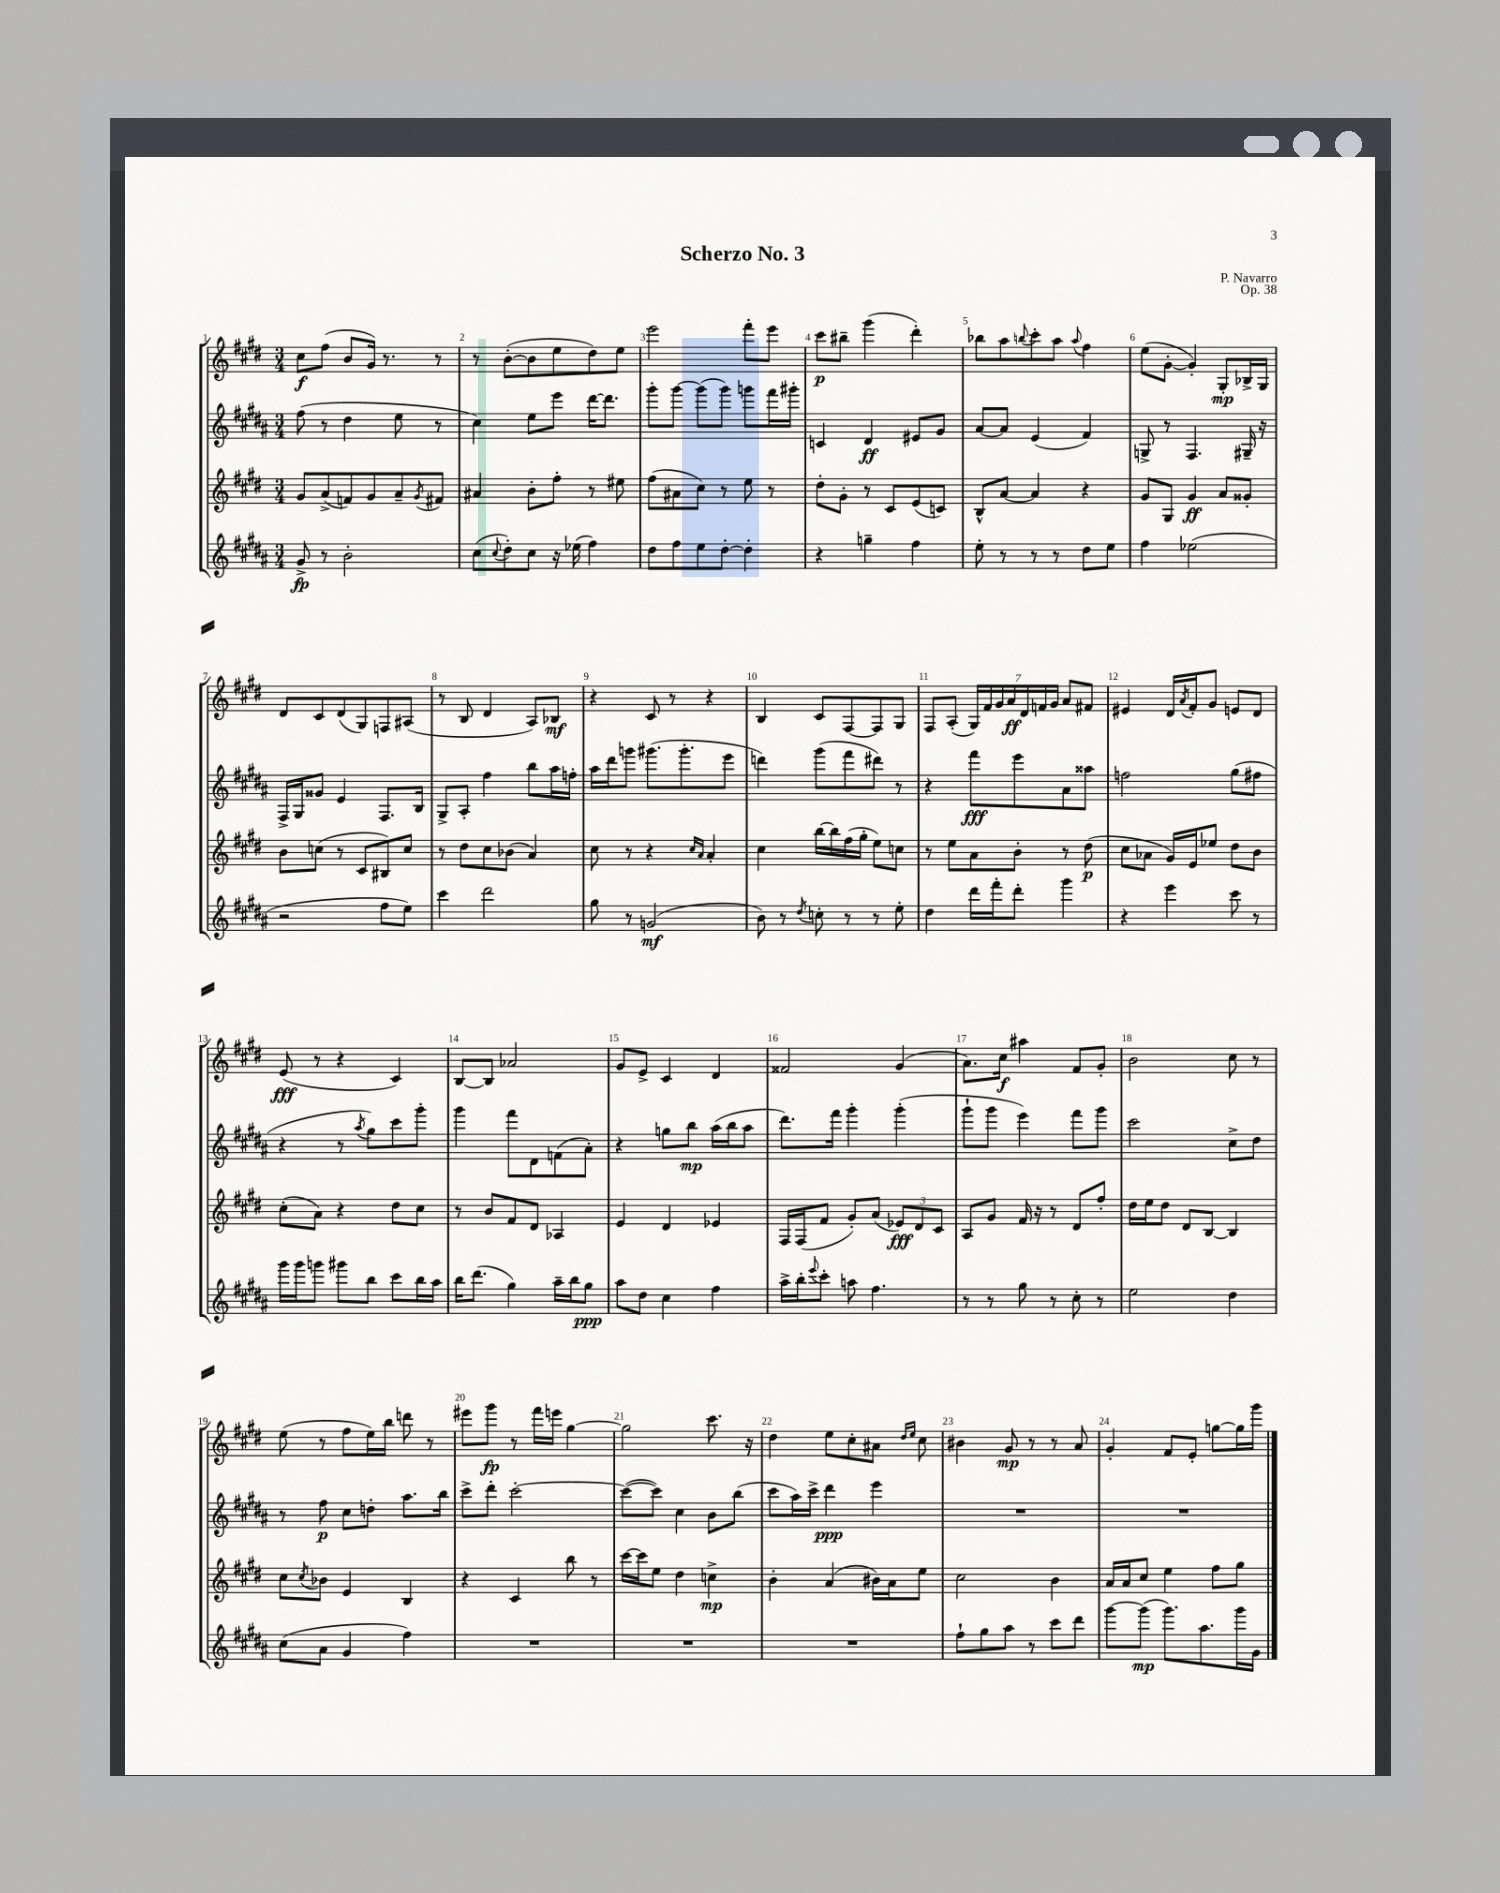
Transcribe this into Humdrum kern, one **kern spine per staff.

**kern	**kern	**kern	**kern
*staff4	*staff3	*staff2	*staff1
*clefG2	*clefG2	*clefG2	*clefG2
*k[f#c#g#d#a#]	*k[f#c#g#d#]	*k[f#c#g#d#a#]	*k[f#c#g#d#]
*M3/4	*M3/4	*M3/4	*M3/4
8g#^	8g#	(8ff#	8cc#
8r	(8a^	8r	(8ff#
2b'	8f)	4dd#	8b
.	8g#	.	16g#)
.	.	.	8.r
.	8a~	8ee	.
.	8qg#	.	.
.	8f#	8r	8r
=	=	=	=
(8cc#	4a#	4cc#)	8r
8qqcc#	.	.	.
8dd#')	.	.	([8b'
8cc#	8b'	8ee	8b]
16r	8ff#'	8eee	8ee
(16ee-	.	.	.
4ff#)	8r	[16ddd#	8dd#)
.	.	8.ddd#]	.
.	8ee#	.	8ee
=	=	=	=
8dd#	(8ff#	8ggg#'	2eee
8ff#	8a#	[8ggg#	.
8ee	8cc#)	(8ggg#]	.
[8dd#'	8r	8ggg#)	.
4dd#']	8ee	8ggg	8fff#'
.	8r	16fff#	8eee
.	.	16ggg#'	.
=	=	=	=
4r	8dd#'	4c	8ccc#
.	8g#'	.	8bb#~
4gg~	8r	4d#	(4ggg#
.	8c#	.	.
4ff#	(8e	8e#	4ddd#')
.	8c)	8g#	.
=	=	=	=
8ee'	8B^^	[8a#	8bb-
8r	[8a	8a#]	8aa
.	.	.	8qqbb
8r	4a]	(4e	8ccc#'
8r	.	.	8aa
.	.	.	8qqaa
8dd#	4r	4f#)	4ff#
8ee	.	.	.
=	=	=	=
4ff#	8g#	8G^	(8ee
.	8G#	8r	[8g#'
(2ee-	4g#	4.F#	4g#'])
.	8a	.	8G#'
.	8g##'	16G#~	16B-^
.	.	16r	16G#
=	=	=	=
2r	8b	16F#^	8d#
.	.	16G#	.
.	(8cc	8g##	8c#
.	8r	4e	(8d#
.	8c#	.	8G#)
8ff#	8B#)	8.F#	8F
8ee)	8cc	.	(8A#
.	.	16B	.
=	=	=	=
4ccc#	8r	8G#^	8r
.	8dd#	8A#'	8B
2ddd#	8cc#	4ff#	4d#
.	(8b-	.	.
.	4a)	8bb	8A)
.	.	16aa#	8B-
.	.	16ff'	.
=	=	=	=
8gg#	8cc#	16aa#	4r
.	.	16ddd#	.
8r	8r	8ggg	.
(2g	4r	(8.ggg#	8c#
.	.	.	8r
.	.	8.ggg#'	.
.	16qqcc#	.	.
.	16qqa	.	.
.	4a'	.	4r
.	.	8eee	.
=	=	=	=
8b)	4cc#	4ddd)	4B
8r	.	.	.
8qdd#	.	.	.
8cc'	[16bb	(8ggg#	8c#
.	16bb]	.	.
8r	(16ff#	8fff#	[8F#
.	16gg#'	.	.
8r	8ee)	8ddd#)	8F#]
8ee'	8cc	8r	8G#
=	=	=	=
4dd#	8r	4r	8F#
.	8ee	.	(8A'
16ddd#	8a	8fff#	28G#)
.	.	.	28f#
16fff#'	.	.	.
.	.	.	28g#
.	.	.	28a
8ddd#'	8b'	8eee	.
.	.	.	28d#
.	.	.	28f
.	.	.	28g#
4ggg#	8r	8a#	8a
.	(8dd#	8aa##	8f#
=	=	=	=
4r	8cc#	2ff	4e#
.	8a-	.	.
4eee	16g#)	.	16d#
.	.	.	8qa
.	16e	.	16f#'
.	8ee-	.	8g#
8ccc#	8dd#	(8gg#	8e
8r	8b	8ff#	8d#
=	=	=	=
16ggg#	(8cc#'	4r	(8e
16ggg#	.	.	.
8ggg	8a)	.	8r
8ggg#	4r	8r	4r
.	.	8qaa#	.
8bb	.	8gg#)	.
8ccc#	8dd#	8ccc#	4c#)
16bb	8cc#	8ggg#'	.
16aa#	.	.	.
=	=	=	=
16bb	8r	4ggg#	[8B
(8.ddd#	.	.	.
.	8b	.	8B]
4gg#)	8f#	8fff#	2a-
.	8d#	8d#	.
16aa#~	4A-	(8f	.
16bb	.	.	.
8gg#	.	8a#')	.
=	=	=	=
8aa#	4e	4r	8g#
8dd#	.	.	8e^
4cc#	4d#	8gg	4c#
.	.	8bb	.
4ff#	4e-	(16aa#	4d#
.	.	16bb	.
.	.	8aa#	.
=	=	=	=
16aa#^	16F#	8.ddd#)	2f##
16bb'	(16F#	.	.
8qqeee	.	.	.
8ccc#'	8f#	.	.
.	.	16fff#	.
8aa	8g#')	4ggg#'	.
4.ff#	(8a	.	.
.	12e-)	(4ggg#'	(4g#
.	12d#	.	.
.	12c#	.	.
=	=	=	=
8r	8A	8ggg#`	8.a)
8r	8g#	8ggg#	.
.	.	.	16cc#
8gg#	16f#	4eee)	4aa#
.	16r	.	.
8r	8r	.	.
8cc#'	8d#	8fff#	8f#
8r	8ff#'	8ggg#	8g#'
=	=	=	=
2ee	16dd#	2ccc#	2b
.	16ee	.	.
.	8dd#	.	.
.	8d#	.	.
.	[8B	.	.
4dd#	4B]	8cc#^	8cc#
.	.	8dd#	8r
=	=	=	=
(8cc#	8cc#	8r	(8ee
.	8qcc#	.	.
8a#	8b-	8ff#	8r
4g#	4e	8cc#	8ff#
.	.	8dd'	16ee)
.	.	.	16bb
4ff#)	4B	8.aa#	8ddd
.	.	.	8r
.	.	16bb	.
=	=	=	=
2.r	4r	8ccc#^	8eee#
.	.	8ddd#'	8ggg#
.	4c#	[2ccc#'	8r
.	.	.	16fff#
.	.	.	16eee
.	8bb	.	[4gg#
.	8r	.	.
=	=	=	=
2.r	[16ccc#	(8ccc#_	2gg#]
.	16ccc#]	.	.
.	8ee	8ccc#])	.
.	4dd#	4cc#	.
.	4cc^	8b	8.ccc#
.	.	(8bb	.
.	.	.	16r
=	=	=	=
2.r	4b'	8ccc#	4dd#
.	.	16aa#)	.
.	.	16ccc#^	.
.	(4a	4ddd#	8ee
.	.	.	8cc#'
.	16b#)	4eee	8a#
.	16a	.	.
.	.	.	16qqdd#
.	.	.	16qqee
.	8ee	.	8cc#
=	=	=	=
8ff#`	2cc#	2.r	4b#
8gg#	.	.	.
8aa#	.	.	8g#
8r	.	.	8r
8ccc#	4b	.	8r
8ddd#	.	.	8a
=	=	=	=
[8ggg#	16a	2.r	4g#'
.	16a	.	.
(8ggg#]	8cc#	.	.
8.ggg#)	4ee	.	8f#
.	.	.	8e'
8.aa#	.	.	.
.	8ff#	.	[8gg
16ggg#	8gg#	.	16gg]
16g#	.	.	16ggg#
==	==	==	==
*-	*-	*-	*-
